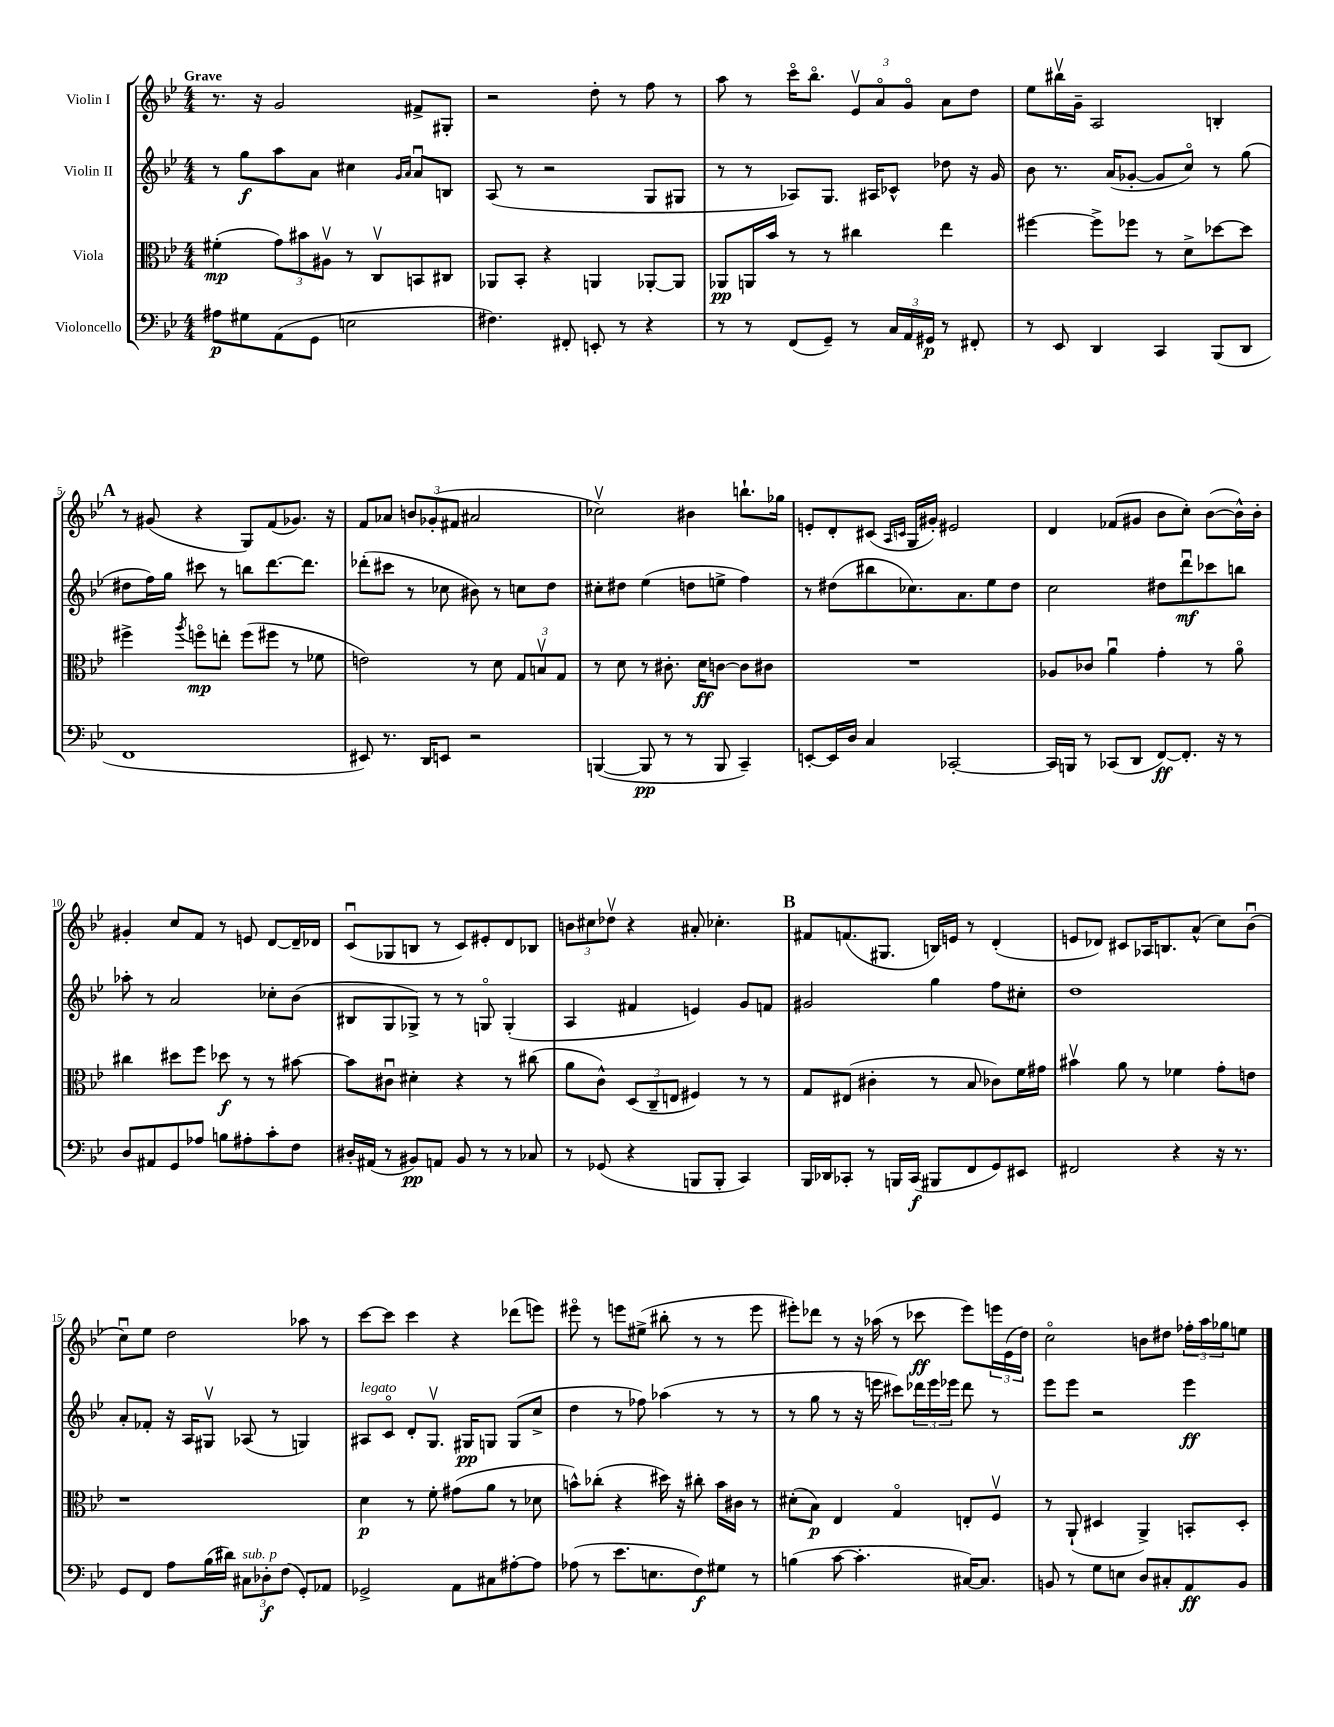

**kern	**dynam	**kern	**dynam	**kern	**dynam	**kern	**dynam
*part4	*part4	*part3	*part3	*part2	*part2	*part1	*part1
*staff4	*staff4	*staff3	*staff3	*staff2	*staff2	*staff1	*staff1
*I"Violoncello	*	*I"Viola	*	*I"Violin II	*	*I"Violin I	*
*clefF4	*	*clefC3	*	*clefG2	*	*clefG2	*
*k[b-e-]	*	*k[b-e-]	*	*k[b-e-]	*	*k[b-e-]	*
*M4/4	*	*M4/4	*	*M4/4	*	*M4/4	*
=1	=1	=1	=1	=1	=1	=1	=1
!	!	!	!	!	!	!LO:TX:a:B:t=Grave	!
8A#X\L	p	(4f#X'\	mp	8r	.	8.r	.
8G#X\	.	.	.	8gg\L	f	.	.
.	.	.	.	.	.	16r	.
(8AA\	.	12g\L)	.	8aa\	.	2g/	.
.	.	12b#X\	.	.	.	.	.
8GG\J	.	.	.	8a\J	.	.	.
.	.	12A#Xv\J	.	.	.	.	.
2En\	.	8r	.	4cc#X\	.	.	.
.	.	8Cv/L	.	.	.	.	.
.	.	.	.	16qqg/LL	.	.	.
.	.	.	.	16qqa/JJ	.	.	.
.	.	8BBn/	.	8au/L	.	8f#X^/L	.
.	.	8C#X/J	.	8Bn/J	.	8G#X'/J	.
=2	=2	=2	=2	=2	=2	=2	=2
4.F#X\)	.	8AA-X/L	.	(8A/	.	2r	.
.	.	8BB-'/J	.	8r	.	.	.
.	.	4r	.	2r	.	.	.
8FF#X'/	.	.	.	.	.	.	.
8EEn'/	.	4AAn/	.	.	.	8dd'\	.
8r	.	.	.	.	.	8r	.
4r	.	[8AA-X'/L	.	8G/L	.	8ff\	.
.	.	8AA-/J]	.	8G#X/J	.	8r	.
=3	=3	=3	=3	=3	=3	=3	=3
8r	.	8AA-X/L	pp	8r	.	8aa\	.
8r	.	16AAn/L	.	8r	.	8r	.
.	.	16b-/JJ	.	.	.	.	.
(8FF/L	.	8r	.	8A-X/L)	.	16ccc\KL	.
.	.	.	.	.	.	8.bb-\J	.
8GG~/J)	.	8r	.	8.G/J	.	.	.
8r	.	4cc#X\	.	.	.	12e-v/L	.
.	.	.	.	16A#X/KL	.	.	.
.	.	.	.	.	.	12a/	.
24C/LL	.	.	.	8c-X^^/J	.	.	.
24AA/	.	.	.	.	.	12g/J	.
24GG#X/JJ	p	.	.	.	.	.	.
8r	.	4ee-\	.	8dd-X\	.	8a\L	.
8FF#X'/	.	.	.	16r	.	8dd\J	.
.	.	.	.	16g/	.	.	.
=4	=4	=4	=4	=4	=4	=4	=4
8r	.	[4ff#X\	.	8b-\	.	8ee-\L	.
8EE-/	.	.	.	8.r	.	16bb#Xv\L	.
.	.	.	.	.	.	16g~\JJ	.
4DD/	.	8ff#^\L]	.	.	.	2A/	.
.	.	.	.	(16a/KL	.	.	.
.	.	8ff-X\J	.	[8g-X'/J	.	.	.
4CC/	.	8r	.	8g-/L]	.	.	.
.	.	8d^\L	.	8cc/J)	.	.	.
(8BBB-/L	.	[8dd-X\	.	8r	.	4Bn'/	.
8DD/J	.	8dd-\J]	.	(8gg\	.	.	.
!!LO:LB:g=z
!!LO:REH:place=s1:t=A
=5	=5	=5	=5	=5	=5	=5	=5
1FF	.	4ff#X^\	.	8dd#X\L	.	8r	.
.	.	.	.	16ff\L)	.	(8g#X/	.
.	.	.	.	16gg\JJ	.	.	.
.	.	8qaa/	.	.	.	.	.
.	.	8ffn\L	mp	8ccc#X\	.	4r	.
.	.	8een'\J	.	8r	.	.	.
.	.	(8ff\L	.	8bbn\L	.	8G/L)	.
.	.	8ff#X\J	.	[8.ddd\	.	(8f/	.
.	.	8r	.	.	.	8.g-X/J)	.
.	.	.	.	8.ddd\J]	.	.	.
.	.	8f-X\	.	.	.	.	.
.	.	.	.	.	.	16r	.
=6	=6	=6	=6	=6	=6	=6	=6
8EE#X/)	.	2en\)	.	(8ddd-X'\L	.	8f/L	.
8.r	.	.	.	8ccc#X\J	.	8a-X/J	.
.	.	.	.	8r	.	12bn/L	.
16DD/KL	.	.	.	.	.	.	.
.	.	.	.	.	.	(12g-X'/	.
8EEn/J	.	.	.	8cc-X\	.	.	.
.	.	.	.	.	.	12f#X/J	.
2r	.	8r	.	8b#X\)	.	2a#X/	.
.	.	8d\	.	8r	.	.	.
.	.	12G/L	.	8ccn\L	.	.	.
.	.	12Bnv/	.	.	.	.	.
.	.	.	.	8dd\J	.	.	.
.	.	12G/J	.	.	.	.	.
=7	=7	=7	=7	=7	=7	=7	=7
([4BBBn/	.	8r	.	8cc#X'\L	.	2cc-Xv\)	.
.	.	8d\	.	8dd#X\J	.	.	.
8BBB/]	pp	8r	.	(4ee-\	.	.	.
8r	.	8.c#X'\	.	.	.	.	.
8r	.	.	.	8ddn\L	.	4b#X\	.
.	.	16d\KL	ff	.	.	.	.
8BBB/	.	[8cn\J	.	8een^\J	.	.	.
4CC~/)	.	8c\L]	.	4ff\)	.	8.bbn`\L	.
.	.	8c#X\J	.	.	.	.	.
.	.	.	.	.	.	16gg-X\Jk	.
=8	=8	=8	=8	=8	=8	=8	=8
[8EEn'/L	.	1r	.	8r	.	8en'/L	.
16EE/L]	.	.	.	(8dd#X\L	.	8d'/	.
16D/JJ	.	.	.	.	.	.	.
4C/	.	.	.	8bb#X\	.	(8c#X/J	.
.	.	.	.	.	.	16qqA/LL	.
.	.	.	.	.	.	16qqcn/JJ	.
.	.	.	.	8.cc-X\)	.	16G/LL	.
.	.	.	.	.	.	16g#X'/JJ)	.
[2CC-X'/	.	.	.	.	.	2e#X/	.
.	.	.	.	8.a\	.	.	.
.	.	.	.	8ee-\	.	.	.
.	.	.	.	8dd#\J	.	.	.
=9	=9	=9	=9	=9	=9	=9	=9
16CC-/LL]	.	8A-X/L	.	2cc\	.	4d/	.
16BBBn/JJ	.	.	.	.	.	.	.
8r	.	8c-X/J	.	.	.	.	.
(8CC-X/L	.	4au\	.	.	.	(8f-X/L	.
8DD/J	.	.	.	.	.	8g#X/J	.
[8FF/L)	ff	4g'\	.	8dd#X\L	.	8b-\L	.
8.FF'/J]	.	.	.	8dddu\	mf	8cc'\J)	.
.	.	8r	.	8ccc-X\	.	([8b-\L	.
16r	.	.	.	.	.	.	.
8r	.	8a\	.	8bbn\J	.	16b-^^\L])	.
.	.	.	.	.	.	16b-'\JJ	.
!!LO:LB:g=z
=10	=10	=10	=10	=10	=10	=10	=10
8D/L	.	4cc#X\	.	8aa-X'\	.	4g#X'/	.
8AA#X/	.	.	.	8r	.	.	.
8GG/	.	8dd#X\L	.	2a/	.	8cc/L	.
8A-X/J	.	8ff\J	.	.	.	8f/J	.
8Bn\L	.	8dd-X\	f	.	.	8r	.
8A#X'\	.	8r	.	.	.	8en/	.
8c'\	.	8r	.	8cc-X'\L	.	[8d/L	.
8F\J	.	[8b#X\	.	(8b-\J	.	16d~/L]	.
.	.	.	.	.	.	16d-X/JJ	.
=11	=11	=11	=11	=11	=11	=11	=11
16D#X'/LL	.	8b#\L]	.	8B#X/L	.	(8cu/L	.
(16AA#X/JJ	.	.	.	.	.	.	.
8r	.	8c#Xu\J	.	8G/	.	8G-X/	.
8BB#X/L)	pp	4d#X'\	.	8G-X^/J)	.	8Bn/J	.
8AAn/J	.	.	.	8r	.	8r	.
8BB#/	.	4r	.	8r	.	8c/L)	.
8r	.	.	.	8Gn/	.	8e#X'/	.
8r	.	8r	.	(4G'/	.	8d/	.
8C-X/	.	(8cc#X\	.	.	.	8B-X/J	.
=12	=12	=12	=12	=12	=12	=12	=12
8r	.	8a\L	.	4A/	.	12bn\L	.
.	.	.	.	.	.	12cc#X\	.
(8GG-X/	.	8c^^\J)	.	.	.	.	.
.	.	.	.	.	.	12dd-Xv\J	.
4r	.	(12D/L	.	4f#X/	.	4r	.
.	.	12C~/	.	.	.	.	.
.	.	12En/J	.	.	.	.	.
8BBBn/L	.	4F#X/)	.	4en/)	.	8a#X'/	.
8BBB'/J	.	.	.	.	.	4.cc-X'\	.
4CC/)	.	8r	.	8g/L	.	.	.
.	.	8r	.	8fn/J	.	.	.
!!LO:REH:place=s1:t=B
=13	=13	=13	=13	=13	=13	=13	=13
16BBB-/LL	.	8G/L	.	2g#X/	.	8f#X/L	.
16DD-X/J	.	.	.	.	.	.	.
8CC-X'/J	.	(8E#X/J	.	.	.	(8.fn/	.
8r	.	4c#X'\	.	.	.	.	.
.	.	.	.	.	.	8.G#X/J	.
16BBBn/LL	.	.	.	.	.	.	.
(16CC-/JJ	f	.	.	.	.	.	.
8BBB#X/L	.	8r	.	4gg\	.	16Bn/LL)	.
.	.	.	.	.	.	16en/JJ	.
8FF/	.	8B-/	.	.	.	8r	.
8GG/)	.	8c-X\L)	.	8ff\L	.	(4d'/	.
8EE#X/J	.	16f\L	.	8cc#X'\J	.	.	.
.	.	16g#X\JJ	.	.	.	.	.
=14	=14	=14	=14	=14	=14	=14	=14
2FF#X/	.	4b#Xv\	.	1dd	.	8en/L	.
.	.	.	.	.	.	8d-X/J)	.
.	.	8a\	.	.	.	8c#X/L	.
.	.	8r	.	.	.	16A-X/K	.
.	.	.	.	.	.	8.Bn/	.
4r	.	4f-X\	.	.	.	.	.
.	.	.	.	.	.	(8a^^/J	.
16r	.	8g'\L	.	.	.	8cc\L)	.
8.r	.	.	.	.	.	.	.
.	.	8en\J	.	.	.	(8b-u\J	.
!!LO:LB:g=z
=15	=15	=15	=15	=15	=15	=15	=15
8GG/L	.	1r	.	8a'/L	.	8ccu\L)	.
8FF/J	.	.	.	8f-X'/J	.	8ee-\J	.
8A\L	.	.	.	16r	.	2dd\	.
.	.	.	.	16A/KL	.	.	.
(16B-\L	.	.	.	8G#Xv/J	.	.	.
16d#X\JJ)	.	.	.	.	.	.	.
!LO:TX:a:i:t=sub. p	!	!	!	!	!	!	!
12C#X\L	.	.	.	(8A-X/	.	.	.
12D-X'\	f	.	.	.	.	.	.
.	.	.	.	8r	.	.	.
(12F\J	.	.	.	.	.	.	.
8GG'/L)	.	.	.	4Gn/)	.	8aa-X\	.
8AA-X/J	.	.	.	.	.	8r	.
=16	=16	=16	=16	=16	=16	=16	=16
!	!	!	!	!LO:TX:a:i:t=legato	!	!	!
2GG-X^/	.	4d\	p	8A#X/L	.	[8ccc\L	.
.	.	.	.	8c/J	.	8ccc\J]	.
.	.	8r	.	8d'/L	.	4ccc\	.
.	.	8f'\	.	8.Gv/J	.	.	.
8AA\L	.	(8g#X\L	.	.	.	4r	.
.	.	.	.	16G#X/KL	pp	.	.
8C#X\	.	8a\J	.	8Gn/J	.	.	.
[8A#X'\	.	8r	.	(8G/L	.	(8ddd-X\L	.
8A#\J]	.	8d-X\	.	8cc^/J	.	8eeen\J)	.
=17	=17	=17	=17	=17	=17	=17	=17
(8A-X\	.	8bn^^\L)	.	4dd\	.	8eee#X\	.
8r	.	(8cc-X'\J	.	.	.	8r	.
8.e-\L	.	4r	.	8r	.	8eeen\L	.
.	.	.	.	8ff-X\)	.	(8ee#X^\J	.
8.En\	.	.	.	.	.	.	.
.	.	16dd#X\)	.	(4aa-X\	.	8bb#X'\	.
.	.	16r	.	.	.	.	.
8F\)	f	8cc#X'\	.	.	.	8r	.
8G#X\J	.	16b\LL	.	8r	.	8r	.
.	.	16c#X\JJ	.	.	.	.	.
8r	.	8r	.	8r	.	8eee\	.
=18	=18	=18	=18	=18	=18	=18	=18
(4Bn\	.	(8d#X'\L	.	8r	.	8eee#X'\L)	.
.	.	8B-\J)	p	8gg\	.	8ddd-X\J	.
[8c\	.	4E-/	.	8r	.	8r	.
4.c'\]	.	.	.	16r	.	16r	.
.	.	.	.	16eeen\	.	(16aa-X\	.
.	.	4G/	.	8ccc#X\L)	.	8r	.
.	.	.	.	24ddd-X\L	.	8ccc-X\	ff
.	.	.	.	24eee\	.	.	.
.	.	.	.	24eee-X\JJ	.	.	.
[16C#X/KL)	.	8En'/L	.	8ddd-\	.	8eee#\L)	.
8.C#/J]	.	.	.	.	.	.	.
.	.	8Fv/J	.	8r	.	24eeen\L	.
.	.	.	.	.	.	(24e-\	.
.	.	.	.	.	.	24dd\JJ)	.
=19	=19	=19	=19	=19	=19	=19	=19
8BBn/	.	8r	.	8eee-\L	.	2cc\	.
8r	.	(8AA`/	.	8eee-\J	.	.	.
8G\L	.	4D#X/	.	2r	.	.	.
8En\J	.	.	.	.	.	.	.
8D/L	.	4AA^/)	.	.	.	8bn\L	.
8C#X'/	.	.	.	.	.	8dd#X\J	.
8AA/	ff	8BBn'/L	.	4eee-\	ff	24ff-X'\LL	.
.	.	.	.	.	.	24aa\	.
.	.	.	.	.	.	24gg-X\J	.
8BB/J	.	8D#'/J	.	.	.	8een\J	.
==	==	==	==	==	==	==	==
*-	*-	*-	*-	*-	*-	*-	*-
